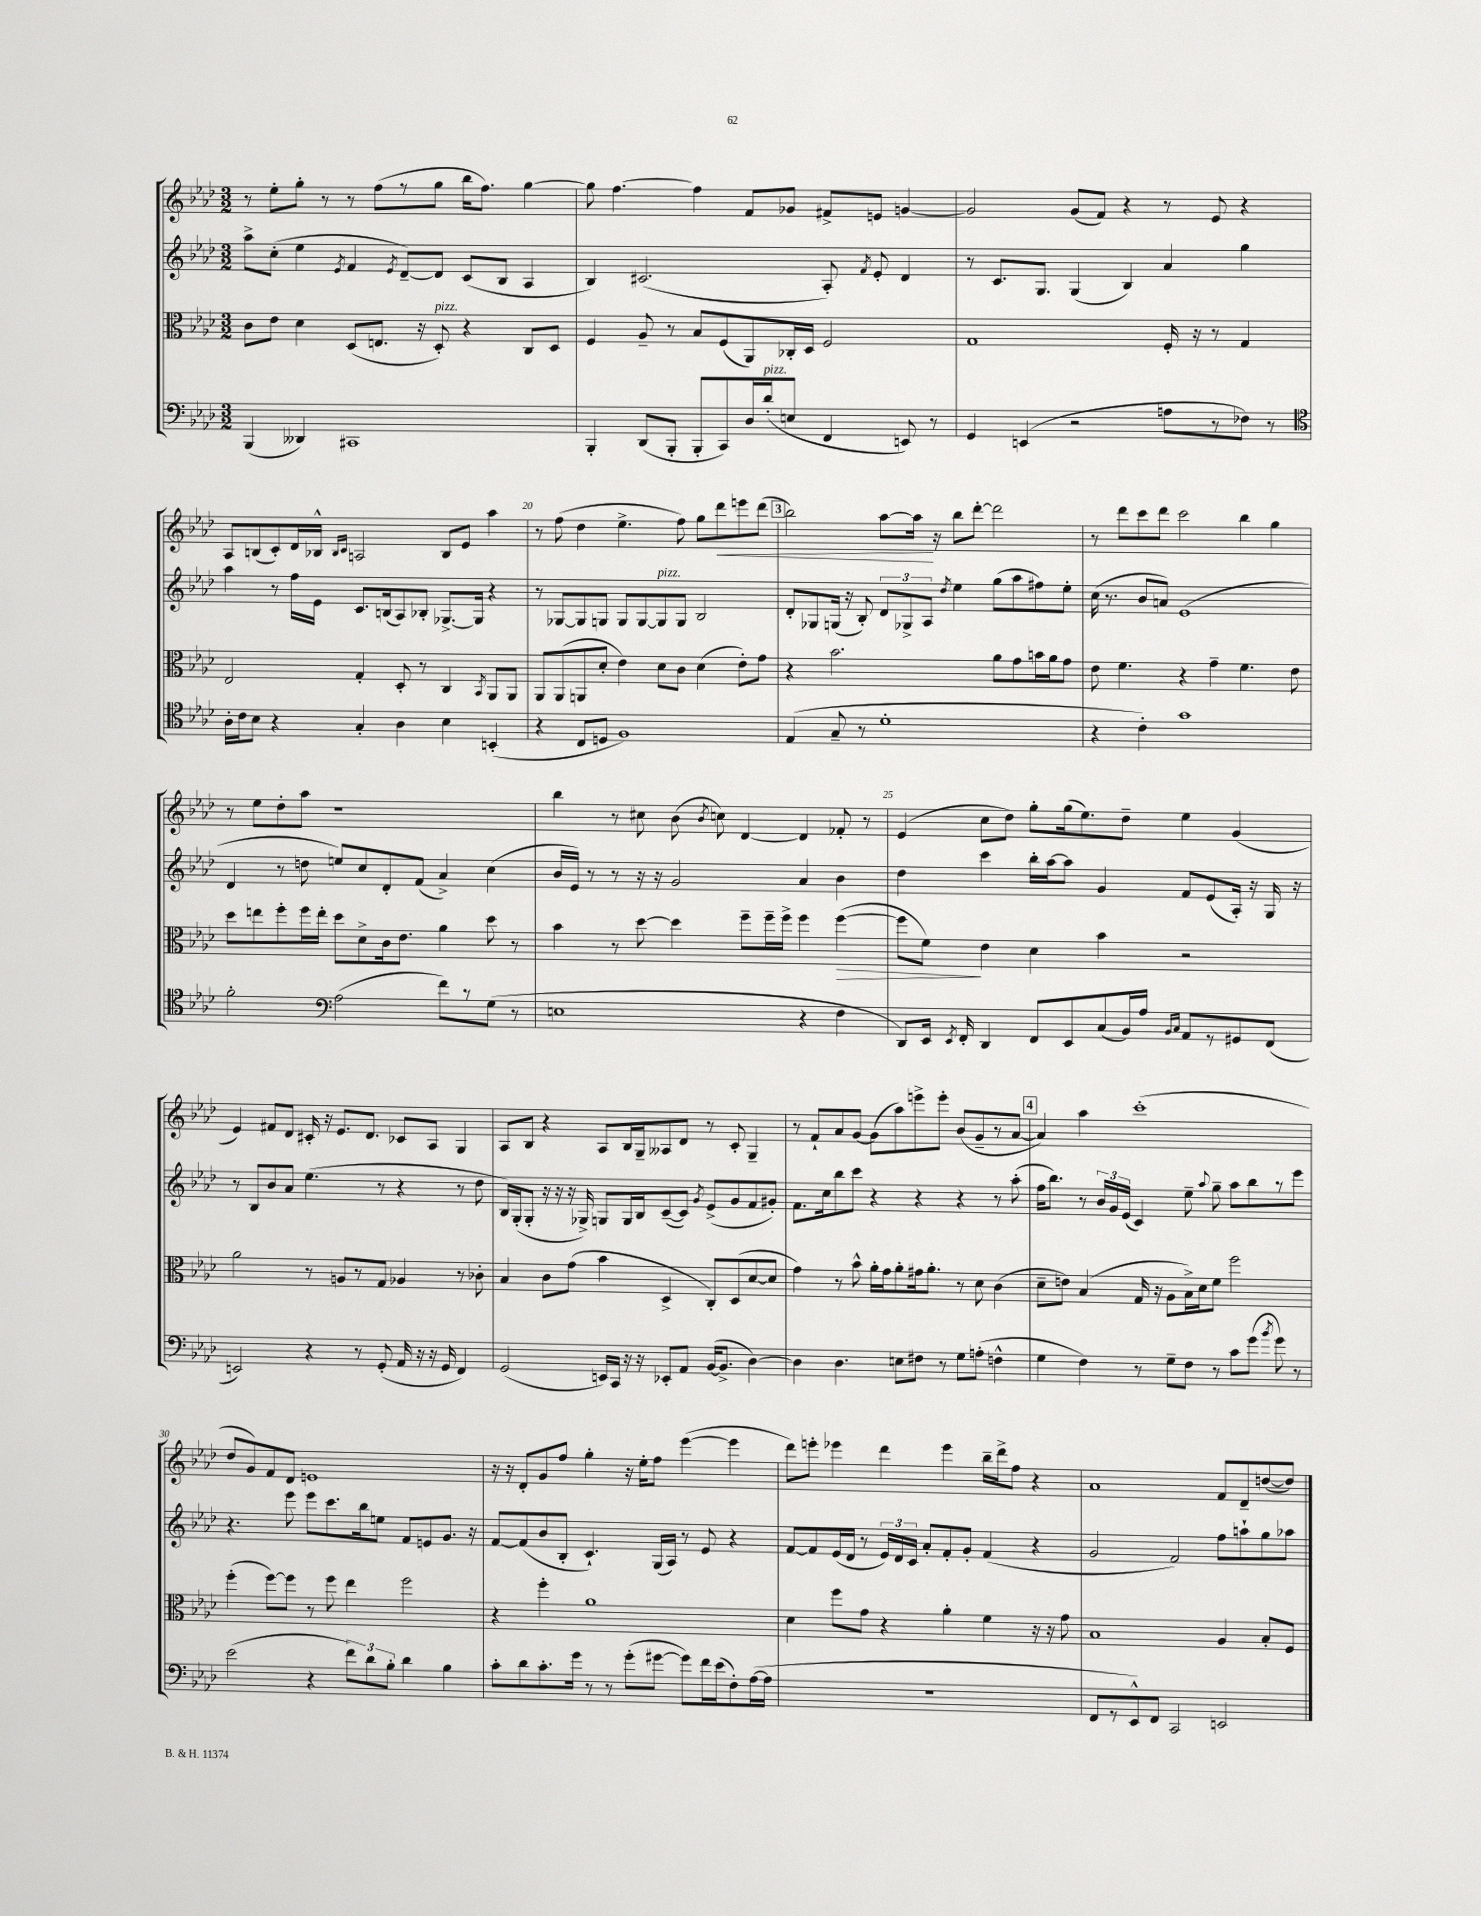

**kern	**kern	**dynam	**kern	**kern	**dynam
*part4	*part3	*part3	*part2	*part1	*part1
*staff4	*staff3	*staff3	*staff2	*staff1	*staff1
*clefF4	*clefC3	*	*clefG2	*clefG2	*
*k[b-e-a-d-]	*k[b-e-a-d-]	*	*k[b-e-a-d-]	*k[b-e-a-d-]	*
*M3/2	*M3/2	*	*M3/2	*M3/2	*
=16	=16	=16	=16	=16	=16
(4BBB-/	8c\L	.	8aa-^\L	8r	.
.	8e-\J	.	(8cc'\J	8ee-'\L	.
4DD--X/)	4d-\	.	4ee-\	8gg'\J	.
.	.	.	.	8r	.
.	.	.	8qe-/	.	.
1CC#X	(8D-/L	.	4f/	8r	.
.	8.En/J	.	.	(8ff\L	.
.	.	.	8qe-/	.	.
.	.	.	[8d-~/L)	8r	.
.	16r	.	.	.	.
!	!LO:TX:a:i:t=pizz.	!	!	!	!
.	8D-'/)	.	8d-/J]	8gg\J	.
.	4r	.	(8c/L	16bb-\KL	.
.	.	.	.	8.ff\J)	.
.	.	.	8B-/J	.	.
.	8C/L	.	4A-/	[4gg\	.
.	8D-/J	.	.	.	.
=17	=17	=17	=17	=17	=17
4BBB-'/	4F/	.	4B-/)	8gg\]	.
.	.	.	.	[4.ff\	.
(8DD-/L	8A-~/	.	(2.c#X/	.	.
8BBB-'/J	8r	.	.	.	.
8BBB-'/L	8B-/L	.	.	4ff\]	.
8CC/)	(8F/	.	.	.	.
16D-/L	8AA-/)	.	.	8f/L	.
!LO:TX:a:i:t=pizz.	!	!	!	!	!
(16d-'/J	.	.	.	.	.
8En/J	16C-X'/L	.	.	8g-X/J	.
.	16D-/JJ	.	.	.	.
4FF/	2F/	.	8A-'/)	8f#X^/L	.
.	.	.	8qf/	.	.
.	.	.	8e-'/	8en/J	.
8EEn/)	.	.	4d-/	[4gn/	.
8r	.	.	.	.	.
=18	=18	=18	=18	=18	=18
4GG/	1G	.	8r	2g/]	.
.	.	.	8.c/L	.	.
(4EEn/	.	.	.	.	.
.	.	.	8.G/J	.	.
2r	.	.	(4G/	(8g/L	.
.	.	.	.	8f/J)	.
.	.	.	4B-/)	4r	.
8An\L	16F'/	.	4a-/	8r	.
.	16r	.	.	.	.
8r	8r	.	.	8e-/	.
8F-X\J)	4G/	.	4gg\	4r	.
8r	.	.	.	.	.
!!LO:LB:g=z
=19	=19	=19	=19	=19	=19
*clefC4	*	*	*	*	*
16A-'\LL	2E-/	.	4aa-\	8A-/L	.
16c\J	.	.	.	.	.
8B-\J	.	.	.	(8Bn/	.
4r	.	.	8r	8c'/)	.
.	.	.	16ff\LL	16d-/L	.
.	.	.	16e-\JJ	16B-X^^/JJ	.
.	.	.	.	16qqB-/LL	.
.	.	.	.	16qqc/JJ	.
4G'/	4G'/	.	8.c/L	2An/	.
.	.	.	(16Bn/k	.	.
4A-\	8D-'/	.	8A-/)	.	.
.	8r	.	8B-X'/J	.	.
4B-\	4C/	.	[8.G-X^/L	8B-/L	.
.	.	.	.	8e-/J	.
.	.	.	16G-/Jk]	.	.
.	8qBB-/	.	.	.	.
(4BBn'/	8AA-/L	.	4r	4aa-\	.
.	8AA-/J	.	.	.	.
=20	=20	=20	=20	=20	=20
4r	8AA-/L	.	8r	8r	.
.	(8AA-/	.	[8G-X/L	(8ff\	.
8C/L	8AAn/	.	8G-/]	4dd-\	.
8Dn/J	8d-'/J	.	8Gn/J	.	.
1F)	4e-\)	.	8G/L	4.ee-^\	.
.	.	.	[8G/	.	.
!	!	!	!LO:TX:a:i:t=pizz.	!	!
.	8d-\L	.	8G/]	.	.
.	8c\J	.	8G/J	8ff\)	.
.	(4d-\	.	2B-/	8gg\L	.
!	!	!	!	!	!LO:HP:b
.	.	.	.	8ddd-\	<
.	8e-'\L)	.	.	8eeen\	.
.	8g\J	.	.	(8ddd-\J	.
!!LO:REH:place=s1:t=3
=21	=21	=21	=21	=21	=21
(4E-/	4r	.	8d-'/L	2bb-\)	.
.	.	.	8G-X/	.	.
8G~/	2.b-\	.	(16Gn/Jk	.	.
.	.	.	16r	.	.
8r	.	.	8B-'/)	.	.
1d-'	.	.	12d-/L	[8aa-\L	.
.	.	.	12G-X^/	.	.
.	.	.	.	16aa-\Jk]	.
.	.	.	12A-/J	.	.
.	.	.	.	16r	[
.	.	.	8qdd-/	.	.
.	.	.	4ee-\	8bb-\L	.
.	.	.	.	[8ddd-'\J	.
.	8a-\L	.	(8gg\L	2ddd-\]	.
.	8g\	.	8aa-\	.	.
.	16bn\L	.	8ff#X\)	.	.
.	16a-\J	.	.	.	.
.	8g\J	.	8ee-'\J	.	.
=22	=22	=22	=22	=22	=22
4r	8e-\	.	(16cc\	8r	.
.	.	.	8.r	.	.
.	4.f\	.	.	8ddd-\L	.
4c'\)	.	.	8b-/L	8ccc\	.
.	.	.	8an/J)	8ddd-\J	.
1g	4r	.	(1e-	2ccc\	.
.	4g~\	.	.	.	.
.	4.f\	.	.	4bb-\	.
.	.	.	.	4gg\	.
.	8e-\	.	.	.	.
!!LO:LB:g=z
=23	=23	=23	=23	=23	=23
2f'\	8dd-\L	.	4d-/	8r	.
.	8een\	.	.	8ee-\L	.
.	8ff'\	.	8r	8dd-'\	.
.	16ff\L	.	8ddn\	8aa-\J	.
.	16ee'\JJ	.	.	.	.
*clefF4	*	*	*	*	*
(2A-\	8dd-\L	.	8een/L)	1r	.
.	8d-^\	.	8cc/	.	.
.	16c\k	.	8d-'/	.	.
.	8.e-\J	.	.	.	.
.	.	.	(8f/J	.	.
8f\L)	4a-\	.	4a-^/)	.	.
8r	.	.	.	.	.
(8G\J	8dd-\	.	(4cc\	.	.
8r	8r	.	.	.	.
=24	=24	=24	=24	=24	=24
1En	4b-\	.	16b-/LL	4bb-\	.
.	.	.	16e-/JJ)	.	.
.	.	.	8r	.	.
.	8r	.	8r	8r	.
.	[8dd-\	.	16r	8cc#X\	.
.	.	.	16r	.	.
.	4dd-\]	.	2g/	(8b-\	.
.	.	.	.	8qb-/	.
.	.	.	.	8ccn\)	.
.	8ff~\L	.	.	[4d-/	.
.	16ff~\L	.	.	.	.
.	16ff^\JJ	.	.	.	.
4r	4ff\	.	4a-/	4d-/]	.
!	!	!LO:HP:b	!	!	!
4F\	([4ff\	>	4b-\	8f-X'/	.
.	.	.	.	8r	.
=25	=25	=25	=25	=25	=25
8DD-/L)	8ff\L]	.	4dd-\	(4e-/	.
16EE-/Jk	8f\J)	.	.	.	.
8qEE-/	.	.	.	.	.
16FF'/	.	.	.	.	.
4DD-/	4e-\	]	4ccc\	8cc\L	.
.	.	.	.	8dd-\J)	.
8FF/L	4d-\	.	16bb-'\LL	8gg'\L	.
.	.	.	[16aa-\J	.	.
8EE-/	.	.	8aa-\J]	(16gg\k	.
.	.	.	.	8.ee-\)	.
(8C/	4b-\	.	4g/	.	.
16BB-/L)	.	.	.	8dd-~\J	.
16A-/JJ	.	.	.	.	.
16qqBB-/LL	.	.	.	.	.
16qqC/JJ	.	.	.	.	.
8AA-/L	2r	.	8f/L	4ee-\	.
8r	.	.	(8e-/	.	.
8GG#X/	.	.	16A-'/Jk)	(4g/	.
.	.	.	16r	.	.
(8FF/J	.	.	16G/	.	.
.	.	.	16r	.	.
!!LO:LB:g=z
=26	=26	=26	=26	=26	=26
2EEn/)	2a-\	.	8r	4e-/)	.
.	.	.	8B-/L	.	.
.	.	.	8b-/	8f#X/L	.
.	.	.	8a-/J	8d-/J	.
4r	8r	.	(4.ee-\	16c#X'/	.
.	.	.	.	16r	.
.	8An/L	.	.	8.e-/L	.
8r	8r	.	.	.	.
.	.	.	.	8.d-/J	.
(8GG'/	8G/J	.	8r	.	.
16AA-/	4A-X/	.	4r	8c-X/L	.
16r	.	.	.	.	.
16r	.	.	.	8A-/J	.
16GG/	.	.	.	.	.
4FF/)	8r	.	8r	4G/	.
.	8c-X'\	.	8dd-\	.	.
=27	=27	=27	=27	=27	=27
(2GG/	4B-/	.	16B-/LL)	8A-/L	.
.	.	.	(16G'/J	.	.
.	.	.	8G'/J	8B-/J	.
.	8c\L	.	16r	4r	.
.	.	.	16r	.	.
.	(8g\J	.	16r	.	.
.	.	.	16G-X^/)	.	.
16EEn/LL)	4b-\	.	8Gn/L	8A-/L	.
16CC/JJ	.	.	.	.	.
16r	.	.	16G/L	16B-/L	.
16r	.	.	16B-/J	16G~/J	.
8EE-X'/L	4D-^/	.	([8c~/	8A--X/	.
8AA-/J	.	.	8c/J])	8d-/J	.
.	.	.	8qg/	.	.
([16BB-/KL	8C'/L)	.	(8e-^/L	8r	.
8.BB-^/J]	.	.	.	.	.
.	(8D-/	.	8g/	8c'/	.
[4D-\)	[8d-/	.	8f/	4G~/	.
.	8d-/J]	.	8g#X'/J)	.	.
=28	=28	=28	=28	=28	=28
4D-\]	4g\)	.	8.f\L	8r	.
.	.	.	.	8f`/L	.
.	.	.	16cc\k	.	.
4.D-\	8r	.	8bb-\	8a-/	.
.	8b-^^\	.	8ccc\J	[8g/J	.
.	16a-'\LL	.	4r	(8g\L]	.
.	16g\J	.	.	.	.
8En\L	8a-'\	.	.	8aa-\)	.
8F#X\J	16g#X\k	.	4r	8eeen^\	.
.	8.a-'\J	.	.	.	.
8r	.	.	.	8eee'\J	.
8G\L	8r	.	4r	(8b-/L	.
(8An'\J	8d-\	.	.	8g~/	.
4Fn^^\	(4c\	.	8r	8r	.
.	.	.	(8aa-'\	[8a-/J	.
!!LO:REH:place=s1:t=4
=29	=29	=29	=29	=29	=29
4G\	8d-~\L	.	16ff\KL	4a-/])	.
.	.	.	8.bb-\J)	.	.
.	8en\J)	.	.	.	.
4F\)	(4B-/	.	8r	4aa-\	.
.	.	.	24b-/LL	.	.
.	.	.	24g/	.	.
.	.	.	(24e-/JJ	.	.
8r	16G/	.	4c/)	(1ccc'	.
.	16r	.	.	.	.
8G~\L	8A-\L	.	.	.	.
8F\J	16B-^\L)	.	8ee-~\	.	.
.	16d-\J	.	.	.	.
.	.	.	8qqaa-/	.	.
8r	8f\J	.	8gg~\	.	.
8c\L	2ff\	.	8aa-\L	.	.
(8g\J	.	.	8bb-\	.	.
8qb-/	.	.	.	.	.
8g\)	.	.	8r	.	.
8r	.	.	8eee-\J	.	.
!!LO:LB:g=z
=30	=30	=30	=30	=30	=30
(2e-\	(4ff'\	.	4.r	8dd-/L	.
.	.	.	.	8g/)	.
.	[8ff\L)	.	.	8f/	.
.	8ff\J]	.	8eee-\	8d-/J	.
4r	8r	.	8eee-\L	1en	.
.	8ff\	.	8.ccc\	.	.
12f\L)	4ee-\	.	.	.	.
.	.	.	16bb-\k	.	.
12d-\	.	.	.	.	.
.	.	.	8een\J	.	.
12B-'\J	.	.	.	.	.
4d-\	2ff\	.	8f/L	.	.
.	.	.	8en/	.	.
4B-\	.	.	8.g/J	.	.
.	.	.	16r	.	.
=31	=31	=31	=31	=31	=31
8c'\L	4r	.	[8f/L	16r	.
.	.	.	.	16r	.
8d-\	.	.	(8f/]	8d-'/L	.
8.c'\	4ff'\	.	8b-/	8g/	.
.	.	.	8B-'/J	8ff/J	.
16g\Jk	.	.	.	.	.
8r	1a-	.	4.c`/)	4gg'\	.
8r	.	.	.	.	.
(8g'\L	.	.	.	16r	.
.	.	.	.	16ee-'\KL	.
[8g#X\J	.	.	(16G/LL	8ff\J	.
.	.	.	16A-/JJ)	.	.
8g#\L])	.	.	8r	([4eee-\	.
16f\L	.	.	8e-/	.	.
(16e-\J	.	.	.	.	.
8F'\)	.	.	4r	4eee-\]	.
([16A-\L	.	.	.	.	.
16A-\JJ]	.	.	.	.	.
=32	=32	=32	=32	=32	=32
1.r	4d-\	.	[8f/L	8ddd-\L)	.
.	.	.	8f/]	8eeen'\J	.
.	8ff\L	.	(16e-/L	4eee-X\	.
.	.	.	16d-/JJ	.	.
.	8g\J	.	8r	.	.
.	4r	.	24e-/LL)	4ddd-\	.
.	.	.	24d-/	.	.
.	.	.	24c/JJ	.	.
.	.	.	8a-'/L	.	.
.	4a-'\	.	8f'/	4eee-\	.
.	.	.	8g'/J	.	.
.	4f\	.	(4f/	16bb-~\LL	.
.	.	.	.	16ddd-^\J	.
.	.	.	.	8ff\J	.
.	16r	.	4r	4r	.
.	16r	.	.	.	.
.	8g\	.	.	.	.
=33	=33	=33	=33	=33	=33
8FF/L	1B-	.	2g/	1a-	.
8r	.	.	.	.	.
8EE-^^/)	.	.	.	.	.
8FF/J	.	.	.	.	.
2CC/	.	.	2f/)	.	.
2EEn/	4A-/	.	8ff\L	8f/L	.
.	.	.	8aan`\	8d-~/	.
.	8B-'/L	.	8gg\	([8ddn/	.
.	8F/J	.	8aa-X\J	8dd/J])	.
==	==	==	==	==	==
*-	*-	*-	*-	*-	*-
